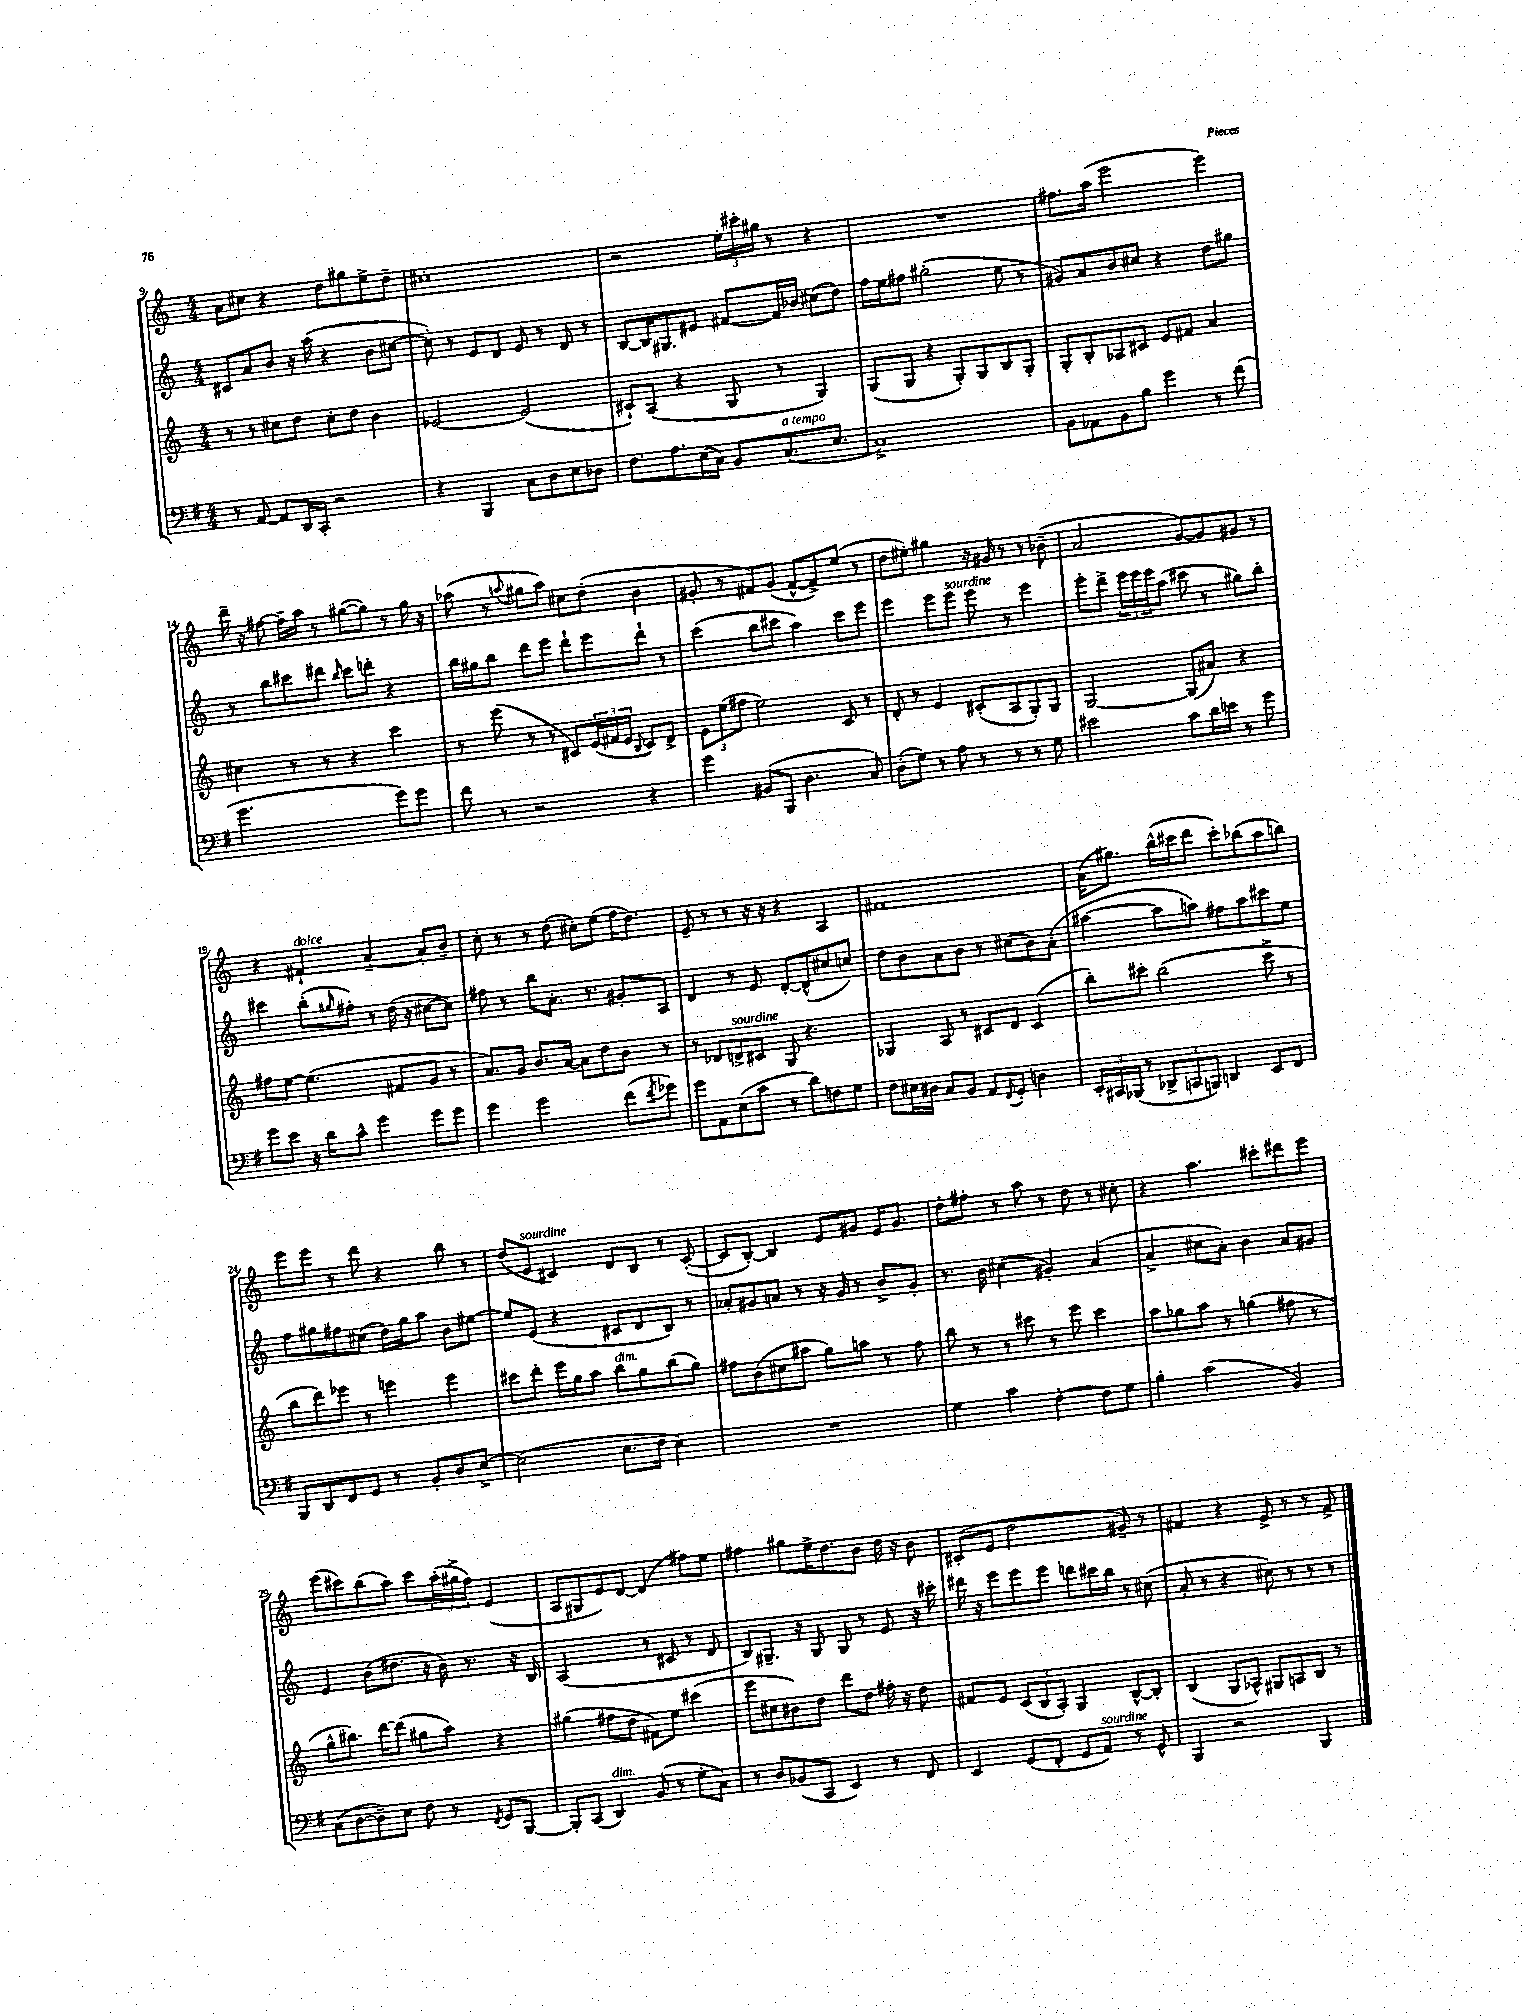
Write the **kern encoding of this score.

**kern	**kern	**kern	**kern
*part4	*part3	*part2	*part1
*staff4	*staff3	*staff2	*staff1
*clefF4	*clefG2	*clefG2	*clefG2
*k[f#]	*k[]	*k[]	*k[]
*M4/4	*M4/4	*M4/4	*M4/4
=9	=9	=9	=9
8r	8r	8c#X/L	8a\L
[8AA/	8r	8a/	8cc#X\J
8AA/L]	8cc#X\L	8b/J	4r
16DD/L	8dd\J	16r	.
16CC'/JJ	.	(16aa\	.
2r	8cc#'\L	4r	8dd\L
.	8dd\J	.	8gg#X\
.	4b\	8b\L	8ee^\
.	.	[8cc#X\J	8dd~\J
=10	=10	=10	=10
4r	[2e-X/	8cc#'\])	1cc#X'
.	.	8r	.
4BBB/	.	8e/L	.
.	.	8d/J	.
8C\L	(2e-/]	8e/	.
8D\	.	8r	.
8E\	.	8d/	.
8D-X\J	.	8r	.
=11	=11	=11	=11
8.F#\L	8c#X`/L)	[8B/L	2r
.	(8A/J	16B/K]	.
8.A\	.	8.G#X/	.
.	4r	.	.
(16E\L	.	8e#X/J	.
16C\JJ)	.	.	.
8BB/L	8G/	[8f#X/L	24ee'\LL
.	.	.	24ccc#X'\
.	.	.	24gg#X\JJ
!LO:TX:a:i:t=a tempo	!	!	!
(8.C/	8r	16f#/L]	8r
.	.	16b-X/JJ	.
.	4G/)	(8cc#X\L	4r
8.E/J	.	.	.
.	.	8dd\J)	.
=12	=12	=12	=12
1C^)	(8G/L	16ff\LL	1r
.	.	16ee\J	.
.	8G/J	8ff#X\J	.
.	4r	(2gg#X'\	.
.	8G'/L)	.	.
.	8G/	.	.
.	8B/	8ee\	.
.	8G'/J	8r	.
=13	=13	=13	=13
8BB\L	8G'/L	8g#X/L)	8.ff#X\L
8AA-X\	8B'/	8a/	.
.	.	.	(16aa\Jk
8BB\	8A-X/	8b/	2eee\
8B\J	8c#X/J	8cc#X/J	.
4g\	8e/L	4r	.
.	8f#X/J	.	.
8r	4a/	8dd\L	4eee\)
(8f#\	.	8gg#X\J	.
!!LO:LB:g=z
=14	=14	=14	=14
2.g\	4cc#X\	8r	16ddd~\
.	.	.	16r
.	.	8bb\L	[8ff#X\
.	8r	8ccc#X\	16ff#~\LL]
.	.	.	16aa\JJ
.	8r	8ddd#X\J	8r
.	.	16qqbb/	.
.	4r	8ccc#\L	([8gg#X\L
.	.	8dddn'\J	8gg#\J])
8g\L)	4ccc\	4r	8r
8g\J	.	.	16gg#\
.	.	.	16r
=15	=15	=15	=15
8f#\	8r	16bb\LL	(8aa-X\
.	.	16gg#X\J	.
8r	(8eee\	8bb\J	8r
.	.	.	8qqaan/
2r	8r	8ddd\L	8gg#X\L
.	8r	8eee\J	8aa\J)
.	8c#X/L)	8ddd`\L	8cc#X\L
.	(24e/L	8eee\	(8dd'\J
.	24f#X/	.	.
.	24e/JJ	.	.
.	8qqB/	.	.
4r	8c#/L)	8ddd`\J	4b\
.	8d^/J	8r	.
=16	=16	=16	=16
4g\	12e\L	(4ccc\	8g#X'/
.	(12ee\	.	.
.	.	.	8r
.	12ff#X\J	.	.
(8BB#X/L	2ee\)	8bb\L	8f#X/L)
8BBB/J	.	8ccc#X\J	(8g#/J
4.D\	.	4aa\)	[8f#^^/L
.	.	.	8f#^/])
.	8c/	8ccc#\L	(8ee/J
8C/)	8r	8eee\J	8r
=17	=17	=17	=17
(8D'\L	8d'/	4eee\	8dd\L
8G\J)	8r	.	8ee#X'\J)
8r	4e/	8eee\L	4gg#X\
!	!	!LO:TX:a:i:t=sourdine	!
8A\	.	8eee\J	.
8r	(8c#X'/L	8eee\	16r
.	.	.	16g#X/
8r	8A/	8r	8r
8r	8G'/)	4eee\	8r
8G\	8G/J	.	(8b-X~\
=18	=18	=18	=18
2e#X\	[2G/	8eee'\L	2a/
.	.	8ddd^\J	.
.	.	24eee\LL	.
.	.	24eee\	.
.	.	24eee\J	.
.	.	(8aa\J	.
8c\L	(8G/L]	8ccc#X\	[8g/L)
16d\L	8a#X/J)	8r	8g/]
16en\JJ	.	.	.
8r	4r	8gg#X\L)	8g#X/J
8g\	.	8bb'\J	8r
!!LO:LB:g=z
=19	=19	=19	=19
8g\L	8ff#X\L	4ccc#X\	4r
8e\J	[8ee\J	.	.
!	!	!	!LO:TX:a:i:t=dolce
16r	(4.ee\]	(8bb'\L	4f#X`/
16d\KL	.	.	.
.	.	16qqgg#X/	.
8c^^\J	.	8ff#X'\J)	.
4g\	.	8r	[4a~/
.	8f#X/L	(16dd\	.
.	.	16r	.
8g\L	8g/J	[8cc#X\L	8a'/L]
8g\J	8r	8cc#\J])	8b~/J
=20	=20	=20	=20
4g\	8.a/L)	8ff#X\	8cc'\
.	.	8r	8r
.	16g/Jk	.	.
2g\	8.b/L	8bb\L	8r
.	.	8.a'\J	(8dd\
.	[16a/Jk	.	.
.	8a\L]	.	8cc#X'\L)
.	.	8.r	.
.	8dd\	.	(8ee\J
(8f#\L	8b\J	8g#X'/L	16ff\KL
.	.	.	8.dd\J)
8qf#/	.	.	.
8g-X\J)	8r	8A/J	.
=21	=21	=21	=21
8g\L	8r	4d/	8e~/
8AA\	8d-X/L	.	8r
!	!LO:TX:a:i:t=sourdine	!	!
(8E\	8dn^/	8r	8r
8c\J	8c#X/J	8e/	16r
.	.	.	16r
8r	8G/	[8d'/L	4r
8d\L)	4.r	(8d^^/]	.
8Fn\	.	8cc#X/	4A/
8G\J	.	8ccn/J)	.
=22	=22	=22	=22
8F#\L	4G-X/	8dd\L	1f#X
16E#X\L	.	8b\	.
16D#X\JJ	.	.	.
8C/L	8A/	8a\	.
8BB/J	8r	8b\J	.
8AA/L	8c#X/L	8r	.
8qqFF#/	.	.	.
8GG'/J	8d/J	(8cc#X\L	.
4Dn\	(4c#/	8b\)	.
.	.	(8a'\J	.
=23	=23	=23	=23
24EE'/LL	8bb'\L)	[4aa#X\	(16a\KL
24CC#X/	.	.	.
.	.	.	8.gg#X\J)
(24BBB-X/JJ	.	.	.
8r	8ccc#X'\J	.	.
12DD-X^/L	(2bb\	8aa#\L]	(16bb^^\LL
.	.	.	16ccc#X\J
12CCn/	.	.	.
.	.	8aan\J)	8ddd\J
12BBBn/J)	.	.	.
4DDn/	.	8ff#X\L	8ccc#'\L)
.	.	8aa\	(8bb-X\
8EE/L	8ccc#^\	8ccc#X\	8aa\
8FF#/J	8r	8ee\J	8bbn\J)
!!LO:LB:g=z
=24	=24	=24	=24
8BBB/L	8bb\L	8ff\L	8eee\L
8DD/	8ddd\)	8gg#X\	8eee\J
8FF#/	8eee-X\J	8ff#X\	8r
8GG/J	8r	(8cc#X\J	8ddd\
8r	4eeen\	16dd\LL)	4r
.	.	16gg#\J	.
8BB'/L	.	8aa\J	.
8D/	4eee\	8b\L	8bb\
[8E^/J	.	[8ee#X\J	8r
=25	=25	=25	=25
(2E\]	8ccc#X\L	8ee#/L]	(8dd/L
!	!	!	!LO:TX:a:i:t=sourdine
.	8ddd'\J	(8e/J	8e/J
.	16eee\LL	4r	4c#X/)
.	16gg\J	.	.
.	8aa\J	.	.
!	!LO:TX:a:i:t=dim.	!	!
8.E\L	8bb\L	8c#X/L	8d/L
.	8gg\	8d/	8B/J
16F#\Jk	.	.	.
4E\)	(8bb\	8B/J)	8r
.	8gg\J)	8r	([8c#'/
=26	=26	=26	=26
1r	8ff#X\L	8a-X'/L	8c#/L]
.	(8b\	8g#X/	[8B'/J)
.	8cc#X\	8an/J	4B/]
.	8aa#X\J	8r	.
.	8gg\L)	16r	8e/L
.	.	16g#/	.
.	8aan\J	8r	8g#X/J
.	8r	8b^/L	16e/KL
.	.	.	8.g#/J
.	8ff#\	8g#'/J	.
=27	=27	=27	=27
4G\	8bb\	8.r	8dd'\L
.	8r	.	8ff#X'\J
.	.	16b\	.
4c\	8r	(4cc#X\	8r
.	8ccc#X\	.	8aa\
[4F#'\	8r	4g#X'/)	8r
.	8eee\	.	8dd\
8F#\L]	4ccc#\	(4a/	8r
8G\J	.	.	8cc#X'\
=28	=28	=28	=28
4B'\	8aa\L	4a^/	4r
.	8gg-X\	.	.
(2c\	8aa\J	8cc#X\L	4.aa\
.	8r	8a'\J)	.
.	(4ggn\	4b\	.
.	.	.	8ccc#X'\L
4BB/)	8ff#X\	8a/L	8ddd#X\
.	8r	8g#X/J	8eee\J
!!LO:LB:g=z
=29	=29	=29	=29
(8C\L	8gg^^\L	4e/	(8eee\L
[8D\	8.bb#X\J)	.	8ccc#X\)
8D~\])	.	(8b\L	(8bb\
.	[16ddd\KL	.	.
8E\J	(8ddd\J]	8.dd#X\J	8aa\J)
8F#\	8gg#X\L	.	8ccc#\L
.	.	16r	.
8r	8aa\J)	16b\)	(24aa'\L
.	.	.	24gg#X^\
.	.	8.r	.
.	.	.	24ff\JJ)
8qFF#/	.	.	.
8GG/L	4r	.	(4e/
[8BBB/J	.	16r	.
.	.	16B/	.
=30	=30	=30	=30
8BBB'/L]	(4gg#X\	(2A/	8A/L
(8CC/J	.	.	8G#X/
!LO:TX:a:i:t=dim.	!	!	!
4DD/)	8ff#X\L	.	8e/)
.	8dd\J	.	[8d/J
(8BB/	8f#X\L)	8r	(4d/]
8r	8ee\J	8c#X/	.
8G'\L	(4ccc#X\	8r	8ff#X\L)
8C\J)	.	8d/	8ee\J
=31	=31	=31	=31
8r	8eee\L	8B/L)	4ff#X\
8D/L	8cc#X\	8.G#X~/J	.
(8BB-X/	8b#X\)	.	8gg#X\L
.	.	16r	.
8CC/J	8dd\J	8G#/	16ee^\K
.	.	.	8.dd\
4EE/)	8ddd\L	8G#/	.
.	8dd\J	8r	8b\J
8r	16ff#X'\	8e/	16dd\
.	16r	.	16r
8FF#/	8dd\	16r	8b\
.	.	16ccc#X'\	.
=32	=32	=32	=32
4EE/	8f#X/L	16ddd#X\	(8c#X'/L
.	.	16r	.
.	8e/J	8eee\L	8e/J
(8GG/L	(12c/L	8eee\	2dd\
.	12B/	.	.
8FF#'/J	.	8eee\J	.
.	12A'/J)	.	.
8GG/L	4G/	8dddn\L	.
!LO:TX:a:i:t=sourdine	!	!	!
8AA/J)	.	16ccc#X\L	.
.	.	16bb\JJ	.
8r	[8B^^/L	8r	8g#X~/)
8GG^^/	8B'/J]	(8cc#X\	8r
=33	=33	=33	=33
4BBB/	(4B/	8a'/	4f#X/
.	.	8r	.
2r	8G/L	4r	4r
.	8A-X^^/J)	.	.
.	8G#X/L	8cc#X\)	8e^/
.	8An/	8r	8r
4BBB/	8B/J	8r	8r
.	8r	8r	8f#^/
==	==	==	==
*-	*-	*-	*-
